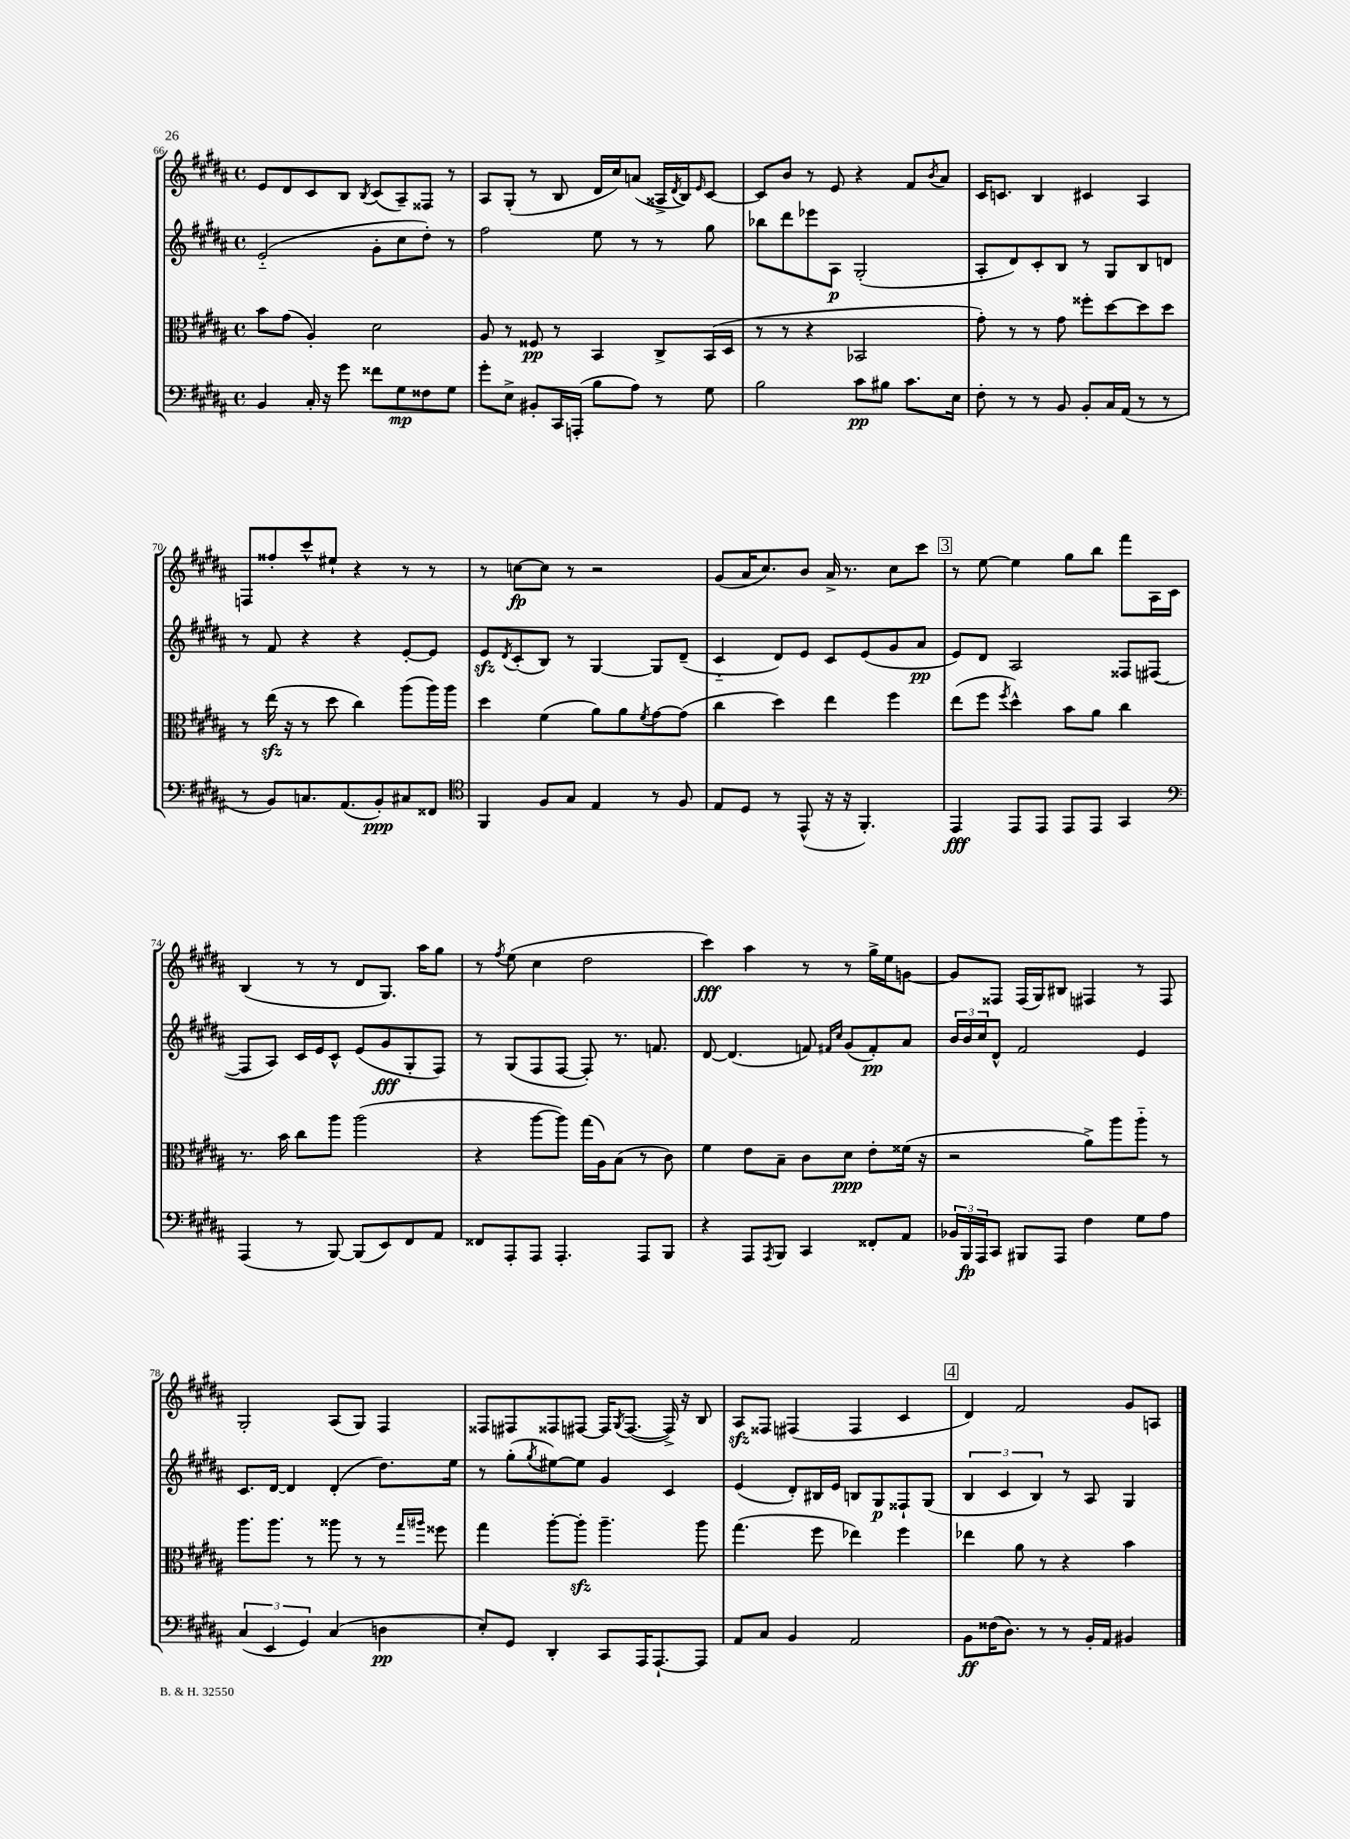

**kern	**dynam	**kern	**dynam	**kern	**dynam	**kern	**dynam
*part4	*part4	*part3	*part3	*part2	*part2	*part1	*part1
*staff4	*staff4	*staff3	*staff3	*staff2	*staff2	*staff1	*staff1
*clefF4	*	*clefC3	*	*clefG2	*	*clefG2	*
*k[f#c#g#d#a#]	*	*k[f#c#g#d#a#]	*	*k[f#c#g#d#a#]	*	*k[f#c#g#d#a#]	*
*M4/4	*	*M4/4	*	*M4/4	*	*M4/4	*
*met(c)	*	*met(c)	*	*met(c)	*	*met(c)	*
=66	=66	=66	=66	=66	=66	=66	=66
4BB/	.	8b\L	.	(2e/	.	8e/L	.
.	.	(8g#\J	.	.	.	8d#/	.
16C#'/	.	4A#'/)	.	.	.	8c#/	.
16r	.	.	.	.	.	.	.
8g#\	.	.	.	.	.	8B/J	.
.	.	.	.	.	.	8qB/	.
8f##X\L	.	2d#\	.	8g#'\L	.	(8c#/L	.
8G#\	mp	.	.	8cc#\	.	8A#~/)	.
8F##X\	.	.	.	8dd#'\J)	.	8F##X/J	.
8G#\J	.	.	.	8r	.	8r	.
=67	=67	=67	=67	=67	=67	=67	=67
8g#'\L	.	8A#/	.	2ff#\	.	8A#/L	.
8E^\J	.	8r	.	.	.	(8G#'/J	.
8BB#X'/L	.	8F##X/	pp	.	.	8r	.
16CC#/L	.	8r	.	.	.	8B/	.
(16AAAn'/JJ	.	.	.	.	.	.	.
8B\L	.	4BB/	.	8ee\	.	16d#/LL	.
.	.	.	.	.	.	16cc#/J)	.
8A#\J)	.	.	.	8r	.	(8an/J	.
8r	.	8C#^/L	.	8r	.	16A##X^/LL	.
.	.	.	.	.	.	8qd#/	.
.	.	.	.	.	.	16B/J)	.
.	.	.	.	.	.	16qqe/	.
8G#\	.	(16BB/L	.	8gg#\	.	[8c#/J	.
.	.	16D#/JJ	.	.	.	.	.
=68	=68	=68	=68	=68	=68	=68	=68
2B\	.	8r	.	8bb-X\L	.	8c#/L]	.
.	.	8r	.	8ddd#\	.	8b/J	.
.	.	4r	.	8eee-X\	.	8r	.
.	.	.	.	8A#\J	p	8e/	.
8c#\L	pp	2BB-X/	.	(2G#'/	.	4r	.
8B#X\J	.	.	.	.	.	.	.
8.c#\L	.	.	.	.	.	8f#/L	.
.	.	.	.	.	.	8qb/	.
.	.	.	.	.	.	8a#/J	.
16E\Jk	.	.	.	.	.	.	.
=69	=69	=69	=69	=69	=69	=69	=69
8F#'\	.	8g#'\)	.	8A#'/L	.	16c#/KL	.
.	.	.	.	.	.	8.cn/J	.
8r	.	8r	.	8d#/)	.	.	.
8r	.	8r	.	8c#'/	.	4B/	.
8BB/	.	8g#\	.	8B/J	.	.	.
8BB'/L	.	8ff##X'\L	.	8r	.	4c#X/	.
16C#/L	.	[8dd#\	.	8G#/L	.	.	.
(16AA#/JJ	.	.	.	.	.	.	.
8r	.	8dd#\]	.	8B/	.	4A#/	.
8r	.	8dd#\J	.	8dn/J	.	.	.
!!LO:LB:g=z
=70	=70	=70	=70	=70	=70	=70	=70
8r	.	8r	.	8r	.	8Fn/L	.
8BB/L)	.	(16eezz\	.	8f#/	.	8ff##X'/	.
.	.	16r	.	.	.	.	.
8.Cn/	.	8r	.	4r	.	8ccc#^^/	.
.	.	8dd#\	.	.	.	8ee#X`/J	.
(8.AA#/	.	.	.	.	.	.	.
.	.	4cc#\)	.	4r	.	4r	.
8BB'/)	ppp	.	.	.	.	.	.
8C#X/	.	(8aa#\L	.	[8e'/L	.	8r	.
8FF##X/J	.	16aa#\L)	.	8e/J]	.	8r	.
.	.	16aa#\JJ	.	.	.	.	.
=71	=71	=71	=71	=71	=71	=71	=71
*clefC4	*	*	*	*	*	*	*
4FF#/	.	4dd#\	.	8ezz/L	.	8r	.
.	.	.	.	8qd#/	.	.	.
.	.	.	.	(8c#'/	.	[8ccn\L	fp
8F#/L	.	(4f#\	.	8B/J)	.	8cc\J]	.
8G#/J	.	.	.	8r	.	8r	.
4E/	.	8a#\L)	.	[4G#/	.	2r	.
.	.	8a#\	.	.	.	.	.
.	.	8qf#/	.	.	.	.	.
8r	.	[8g#\	.	8G#/L]	.	.	.
8F#/	.	(8g#\J]	.	(8d#~/J	.	.	.
=72	=72	=72	=72	=72	=72	=72	=72
8E/L	.	4cc#\	.	4c#/	.	(8g#/L	.
8D#/J	.	.	.	.	.	16a#/K	.
.	.	.	.	.	.	8.cc#/)	.
8r	.	4dd#\)	.	8d#/L)	.	.	.
(8EE^^/	.	.	.	8e/J	.	8b/J	.
16r	.	4ee\	.	8c#/L	.	16a#^/	.
16r	.	.	.	.	.	8.r	.
4.FF#'/)	.	.	.	(8e/	.	.	.
.	.	4ff#\	.	8g#/	.	8cc#\L	.
.	.	.	.	8a#/J	pp	8ccc#\J	.
!!LO:REH:place=s1:t=3
=73	=73	=73	=73	=73	=73	=73	=73
4EE/	fff	(8ee\L	.	8e/L)	.	8r	.
.	.	8ff#\J	.	8d#/J	.	[8ee\	.
.	.	8qff#/	.	.	.	.	.
8EE/L	.	4dd#^^\)	.	2A#/	.	4ee\]	.
8EE/J	.	.	.	.	.	.	.
8EE/L	.	8b\L	.	.	.	8gg#\L	.
8EE/J	.	8a#\J	.	.	.	8bb\J	.
4GG#/	.	4cc#\	.	8F##X/L	.	8fff#\L	.
.	.	.	.	([8F#X/J	.	16A#\L	.
.	.	.	.	.	.	16c#\JJ	.
!!LO:LB:g=z
=74	=74	=74	=74	=74	=74	=74	=74
*clefF4	*	*	*	*	*	*	*
(4AAA#/	.	8.r	.	8F#/L]	.	(4B/	.
.	.	.	.	8A#/J)	.	.	.
.	.	16b\	.	.	.	.	.
8r	.	8cc#\L	.	16c#/LL	.	8r	.
.	.	.	.	16e/J	.	.	.
[8BBB/)	.	8aa#\J	.	8c#^^/J	.	8r	.
(8BBB/L]	.	(2aa#\	.	(8e/L	.	8d#/L	.
8EE/)	.	.	.	8g#/	fff	8.G#/J)	.
8FF#/	.	.	.	8G#'/	.	.	.
.	.	.	.	.	.	16aa#\KL	.
8AA#/J	.	.	.	8F#/J)	.	8gg#\J	.
=75	=75	=75	=75	=75	=75	=75	=75
8FF##X/L	.	4r	.	8r	.	8r	.
.	.	.	.	.	.	8qff#/	.
8AAA#'/	.	.	.	(8G#/L	.	(8ee\	.
8AAA#/J	.	[8aa#\L	.	8F#/	.	4cc#\	.
4.AAA#'/	.	8aa#\J])	.	[8F#/J	.	.	.
.	.	(16gg#\LL	.	8F#'/])	.	2dd#\	.
.	.	16A#\J)	.	.	.	.	.
.	.	(8B\J	.	8.r	.	.	.
8AAA#/L	.	8r	.	.	.	.	.
.	.	.	.	8.fn/	.	.	.
8BBB/J	.	8c#\)	.	.	.	.	.
=76	=76	=76	=76	=76	=76	=76	=76
4r	.	4f#\	.	[8d#/	.	4ccc#\)	fff
.	.	.	.	(4.d#/]	.	.	.
8AAA#/L	.	8e\L	.	.	.	4aa#\	.
8qAAA#/	.	.	.	.	.	.	.
8BBB/J	.	8B~\J	.	.	.	.	.
4CC#/	.	8c#\L	.	8fn/)	.	8r	.
.	.	.	.	16qqf#X/LL	.	.	.
.	.	.	.	16qqcc#/JJ	.	.	.
.	.	8d#\J	ppp	(8g#/L	.	8r	.
8FF##X'/L	.	8e'\L	.	8f#'/)	pp	16gg#^\LL	.
.	.	.	.	.	.	16ee\J	.
8AA#/J	.	(16f##X\Jk	.	8a#/J	.	[8gn\J	.
.	.	16r	.	.	.	.	.
=77	=77	=77	=77	=77	=77	=77	=77
24BB-X/LL	.	2r	.	24b/LL	.	8g/L]	.
24BBB/	fp	.	.	24b/	.	.	.
24AAA#/J	.	.	.	24cc#/J	.	.	.
8CC#/J	.	.	.	8d#^^/J	.	8F##X/J	.
8BBB#X/L	.	.	.	2f#/	.	(16F##/LL	.
.	.	.	.	.	.	16G#/J)	.
8AAA#/J	.	.	.	.	.	8B#X/J	.
4F#\	.	8a#^\L)	.	.	.	4F#X/	.
.	.	8aa#\	.	.	.	.	.
8G#\L	.	8aa#\J	.	4e/	.	8r	.
8A#\J	.	8r	.	.	.	8F#/	.
!!LO:LB:g=z
=78	=78	=78	=78	=78	=78	=78	=78
(6C#/	.	8.aa#\L	.	8.c#/L	.	2G#'/	.
6EE/	.	.	.	.	.	.	.
.	.	8.aa#\J	.	[16d#/Jk	.	.	.
.	.	.	.	4d#/]	.	.	.
6GG#/)	.	.	.	.	.	.	.
.	.	8r	.	.	.	.	.
(4C#/	.	8aa##X\	.	(4d#'/	.	(8A#/L	.
.	.	8r	.	.	.	8G#/J)	.
4Dn\	pp	8r	.	8.dd#\L)	.	4F#/	.
.	.	16qqgg#/LL	.	.	.	.	.
.	.	16qqaa#X/JJ	.	.	.	.	.
.	.	8ff##X\	.	.	.	.	.
.	.	.	.	16ee\Jk	.	.	.
=79	=79	=79	=79	=79	=79	=79	=79
8E'/L)	.	4gg#\	.	8r	.	8F##X/L	.
8GG#/J	.	.	.	(8gg#'\L	.	8F#X/	.
.	.	.	.	8qgg#/	.	.	.
4DD#'/	.	[8aa#'\L	.	[8ee#X\)	.	8F##X/	.
.	.	8aa#zz'\J]	.	8ee#\J]	.	[8F#X/J	.
8CC#/L	.	4.aa#~\	.	4g#/	.	16F#/KL]	.
.	.	.	.	.	.	8qG#/	.
.	.	.	.	.	.	([8.F#/J	.
16AAA#/K	.	.	.	.	.	.	.
[8.AAA#`/	.	.	.	.	.	.	.
.	.	.	.	4c#/	.	16F#^/])	.
.	.	.	.	.	.	16r	.
8AAA#/J]	.	8aa#\	.	.	.	8B/	.
=80	=80	=80	=80	=80	=80	=80	=80
8AA#/L	.	(4.gg#\	.	(4e/	.	8A#zz/L	.
8C#/J	.	.	.	.	.	8F##X/J	.
4BB/	.	.	.	8d#'/L)	.	(4F#X/	.
.	.	8ff#\	.	16B#X/L	.	.	.
.	.	.	.	16e/JJ	.	.	.
2AA#/	.	4ee-X\)	.	8Bn/L	.	4F#/	.
.	.	.	.	8G#/	p	.	.
.	.	4ff#\	.	8F##X`/	.	4c#/	.
.	.	.	.	(8G#/J	.	.	.
!!LO:REH:place=s1:t=4
=81	=81	=81	=81	=81	=81	=81	=81
8BB\L	ff	4ee-X\	.	6B/	.	4d#/)	.
(16F##X\K	.	.	.	.	.	.	.
.	.	.	.	6c#/	.	.	.
8.D#\J)	.	.	.	.	.	.	.
.	.	8a#\	.	.	.	2f#/	.
.	.	.	.	6B/)	.	.	.
8r	.	8r	.	.	.	.	.
8r	.	4r	.	8r	.	.	.
16BB'/LL	.	.	.	8A#/	.	.	.
16AA#/JJ	.	.	.	.	.	.	.
4BB#X/	.	4b\	.	4G#/	.	8g#/L	.
.	.	.	.	.	.	8An/J	.
==	==	==	==	==	==	==	==
*-	*-	*-	*-	*-	*-	*-	*-
